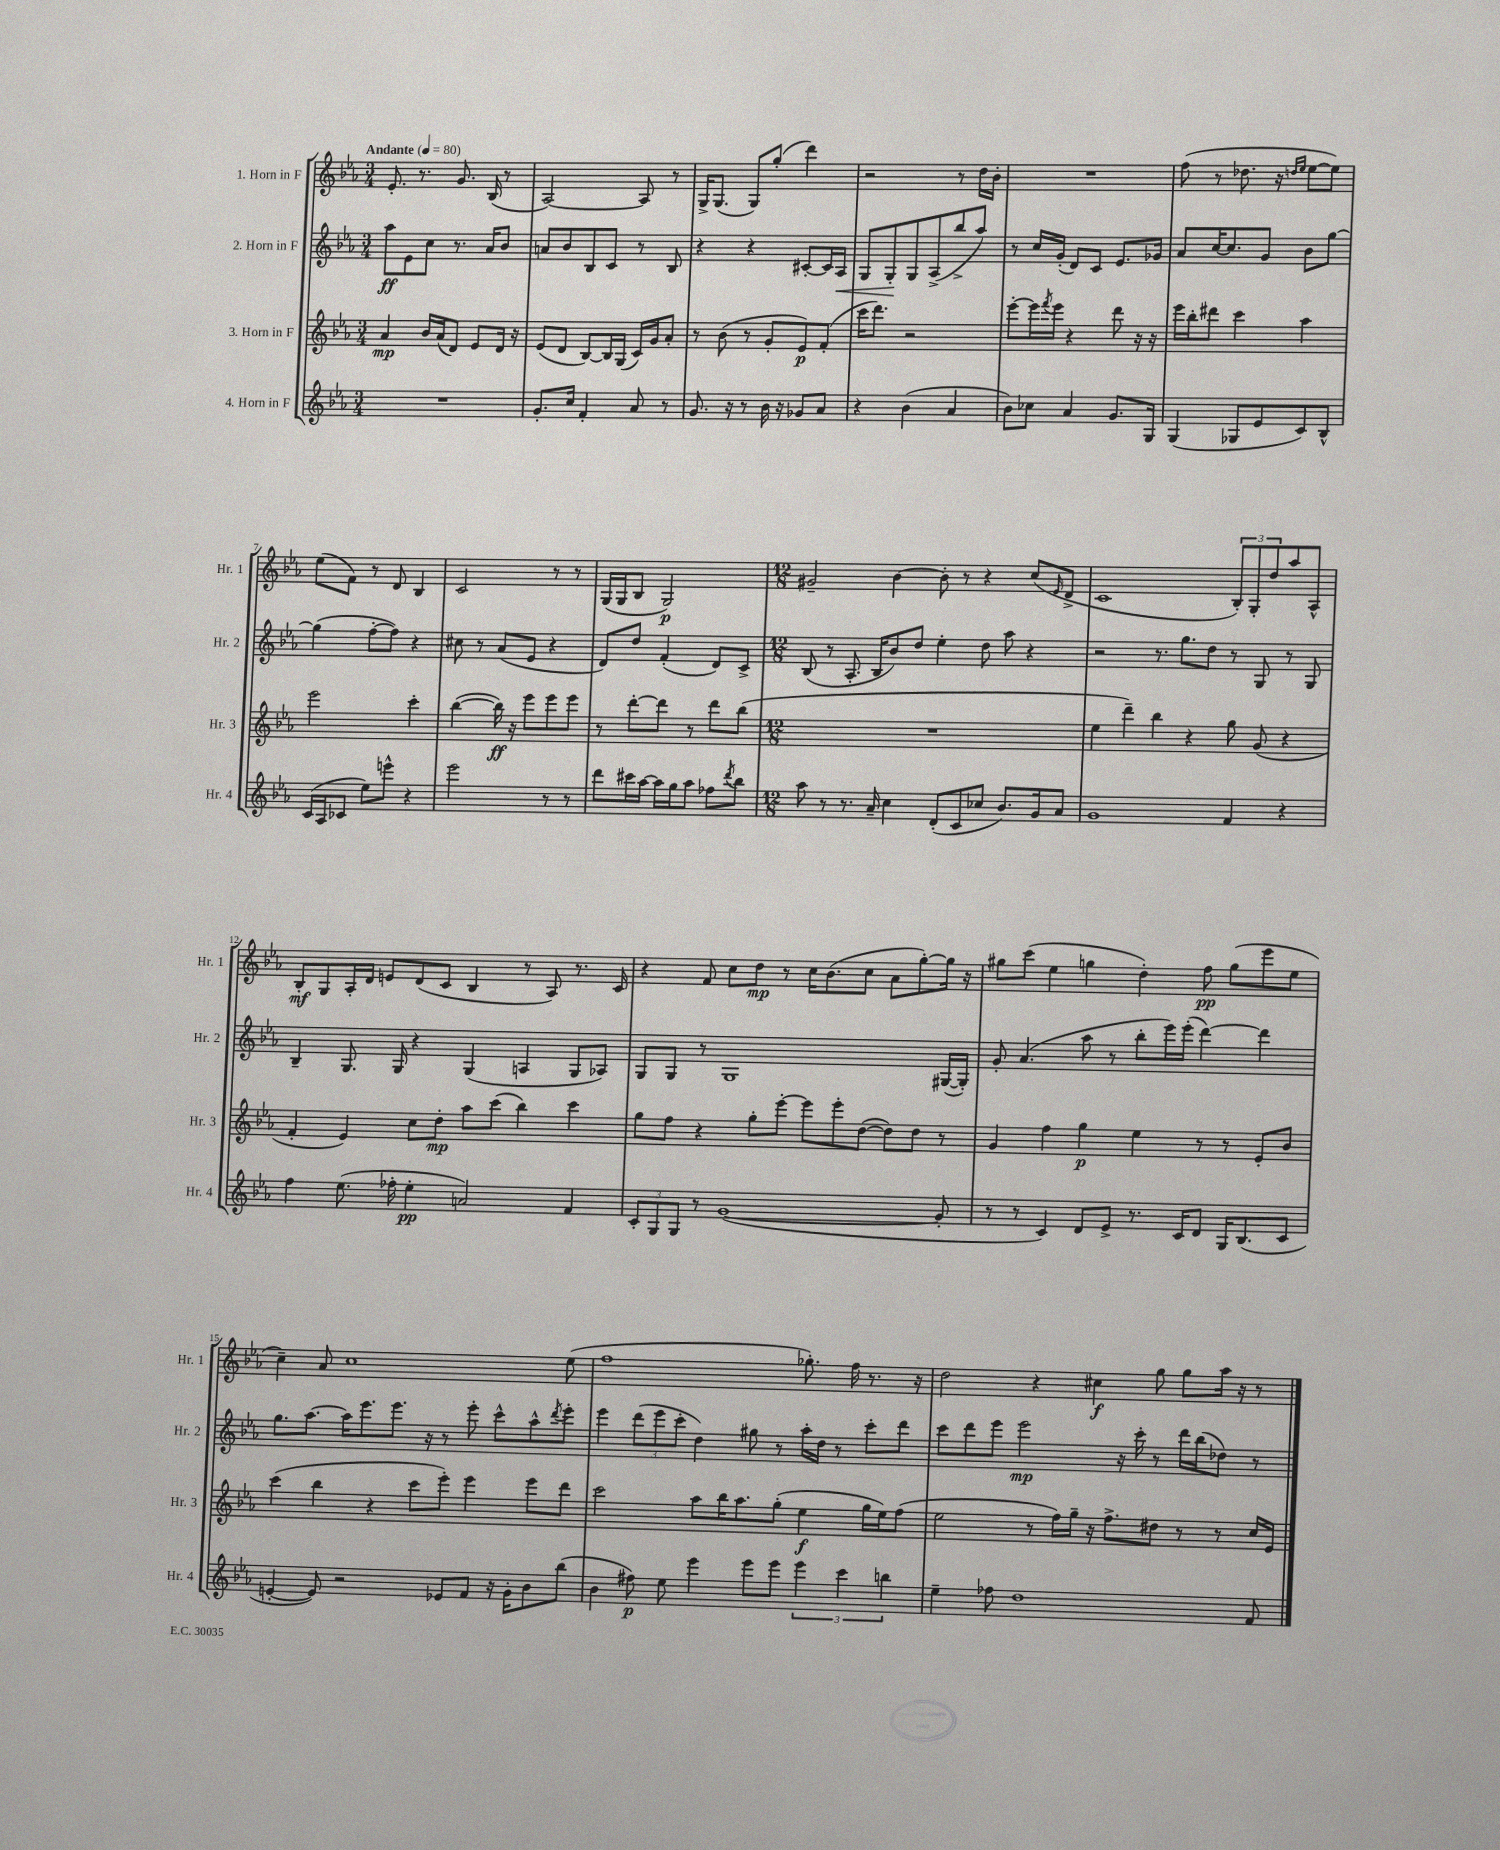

**kern	**kern	**kern	**kern
*staff4	*staff3	*staff2	*staff1
*clefG2	*clefG2	*clefG2	*clefG2
*k[b-e-a-]	*k[b-e-a-]	*k[b-e-a-]	*k[b-e-a-]
*M3/4	*M3/4	*M3/4	*M3/4
*MM80	*MM80	*MM80	*MM80
2.r	4a-	8aa-	8.e-'
.	.	8e-	.
.	.	.	8.r
.	16b-	8cc	.
.	(16a-	.	.
.	8d)	8.r	8.g
.	8e-	.	.
.	.	16a-	(16B-
.	16d	8b-	8r
.	16r	.	.
=	=	=	=
8.g'	(8e-	8a	[2A-)
.	8d	8b-	.
16cc	.	.	.
4f'	[8B-)	8B-	.
.	16B-]	8c	.
.	(16G	.	.
8a-	16c)	8r	8A-]
.	16g	.	.
8r	8a-'	8B-	8r
=	=	=	=
8.g	8r	4r	16G^
.	.	.	(8.G
.	(8b-	.	.
16r	.	.	.
8r	8r	4r	8G)
16b-	8g'	.	(8gg'
16r	.	.	.
8g-	8e-)	[8c#'	4ddd)
8a-	(8f'	16c#]	.
.	.	16A-	.
=	=	=	=
4r	16ccc	8G	2r
.	8.ddd)	.	.
.	.	8G'	.
(4b-	2r	8G	.
.	.	(8A-^	.
4a-	.	8bb-^	8r
.	.	8aa-)	16dd
.	.	.	16b-'
=	=	=	=
8b-)	[8eee-'	8r	2.r
8cc-	16eee-]	16cc	.
.	8qfff	.	.
.	16eee-	(16g'	.
4a-	4r	8d)	.
.	.	8c	.
8.g	8ddd	8.e-	.
.	16r	.	.
16G	16r	16g-	.
=	=	=	=
(4G	16eee-	8a-	(8ff
.	16bb-'	.	.
.	8ddd#	[16cc	8r
.	.	8.cc]	.
8G-	4ccc	.	8.dd-
8e-	.	8g	.
.	.	.	16r
.	.	.	16qqdd
.	.	.	16qqee-
8c)	4aa-	8b-	[8ee-
8B-^^	.	[8gg	8ee-])
=	=	=	=
(16c	2eee-	(4gg]	(8ee-
16A-	.	.	.
8c-	.	.	8f)
8ee-)	.	[8ff'	8r
8eee^^	.	8ff])	8d
4r	4ccc'	4r	4B-
=	=	=	=
2eee-	([4bb-	8cc#	2c
.	.	8r	.
.	16bb-])	(8a-	.
.	16r	.	.
.	8eee-	8e-	.
8r	8eee-	4r	8r
8r	8eee-	.	8r
=	=	=	=
8ddd	8r	8d)	(16G
.	.	.	16G
16ccc#	[8ddd'	8dd	8B-
[16aa-	.	.	.
16aa-]	8ddd]	(4f'	2G)
16gg	.	.	.
8aa-	8r	.	.
8ff-	8ddd	8d)	.
8qddd	.	.	.
8bb-	(8bb-	8c^	.
=	=	=	=
*M12/8	*M12/8	*M12/8	*M12/8
8aa-	1.r	(8B-	2g#~
8r	.	8r	.
8.r	.	8.A-'	.
16a-~	.	16B-	.
4cc	.	8b-)	[4b-
.	.	8dd	.
(8d'	.	4ee-'	8b-']
8c	.	.	8r
8cc-	.	8dd	4r
8.b-)	.	8aa-	.
.	.	4r	(8cc
16g	.	.	.
.	.	.	16qqe-
8a-	.	.	8d^
=	=	=	=
1g	4ee-	2r	1c
.	4ddd~)	.	.
.	4bb-	8.r	.
.	.	8.gg	.
.	4r	.	.
.	.	8dd	.
4f	8gg	8r	12B-')
.	.	.	12G'
.	(8g	8G	.
.	.	.	12dd
4r	4r	8r	8aa-
.	.	8G	8A-^^
=	=	=	=
4ff	4f'	4B-~	8B-'
.	.	.	8G
(8.ee-	4e-)	8.G	16A-'
.	.	.	16d
.	.	.	8e
16ff-'	.	16G	.
4ee-'	8cc	4r	(8d
.	8dd'	.	8c
2a)	8aa-	(4G	4B-
.	(8ccc	.	.
.	4bb-)	4A	8r
.	.	.	8A-)
4f	4ccc	8G	8.r
.	.	8A-)	.
.	.	.	16c
=	=	=	=
12c'	8gg	8G	4r
12G	.	.	.
.	8ff	8G	.
12G	.	.	.
8r	4r	8r	8f
([1g	.	1G	8cc
.	8gg'	.	8dd
.	[8eee-'	.	8r
.	8eee-]	.	16cc
.	.	.	(8.b-
.	8eee-'	.	.
.	([8dd	.	8cc
.	8dd])	.	8a-
.	8dd	.	[8gg')
8g']	8r	([16G#	16gg]
.	.	16G#'])	16r
=	=	=	=
8r	4g	8g'	8gg#
8r	.	(4.a-	(8ccc
4c)	4ff	.	4ee-
8d	4gg	8aa-	4gg
8e-^	.	8r	.
8.r	4ee-	8bb-'	4dd')
.	.	16eee-)	.
16c	.	(16eee-'	.
8d	8r	[4ddd)	8ff
16G	8r	.	(8gg
(8.B-	.	.	.
.	8e-'	4ddd]	8eee-
8c	8b-	.	8ee-
=	=	=	=
[4e'	(4ccc	8.gg	4cc~)
.	.	[8.aa-	.
8e])	4bb-	.	8a-
2r	.	16aa-]	1cc
.	.	8.eee-	.
.	4r	.	.
.	.	8.eee-	.
.	8ccc	.	.
.	.	16r	.
8e-	8eee-')	8r	.
8f	4eee-	8eee-'	.
16r	.	8ccc^^	.
16g'	.	.	.
8b-	8eee-	8aa-^^	.
.	.	8qddd	.
(8bb-	8ddd	8eee-'	(8ee-
=	=	=	=
4b-	2ccc	4eee-	1ff
8ff#)	.	(12ddd	.
.	.	12eee-	.
8ee-	.	.	.
.	.	12ccc'	.
4eee-	8aa-	4dd)	.
.	16bb-	.	.
.	8.aa-	.	.
8eee-	.	8gg#	.
8eee-	(8gg'	8r	.
6eee-	4ee-	16aa-'	8.gg-')
.	.	16dd	.
.	.	8r	.
6ccc	.	.	.
.	.	.	16ff
.	16gg	8ccc'	8.r
.	16ee-)	.	.
6bb	.	.	.
.	(8ff	8ddd	.
.	.	.	16r
=	=	=	=
4ee-~	2ee-	8ccc	2dd
.	.	8ddd	.
8ff-	.	8eee-	.
1dd	.	2eee-	.
.	8r	.	4r
.	16ff)	.	.
.	16gg~	.	.
.	16r	.	4cc#
.	8.ff^	.	.
.	.	16r	.
.	.	16ccc'	.
.	8dd#	8r	8gg
.	8r	16ddd	8gg
.	.	(16bb-	.
.	8r	8dd-)	16aa-
.	.	.	16r
8f	16cc	8r	8r
.	16e-	.	.
==	==	==	==
*-	*-	*-	*-
